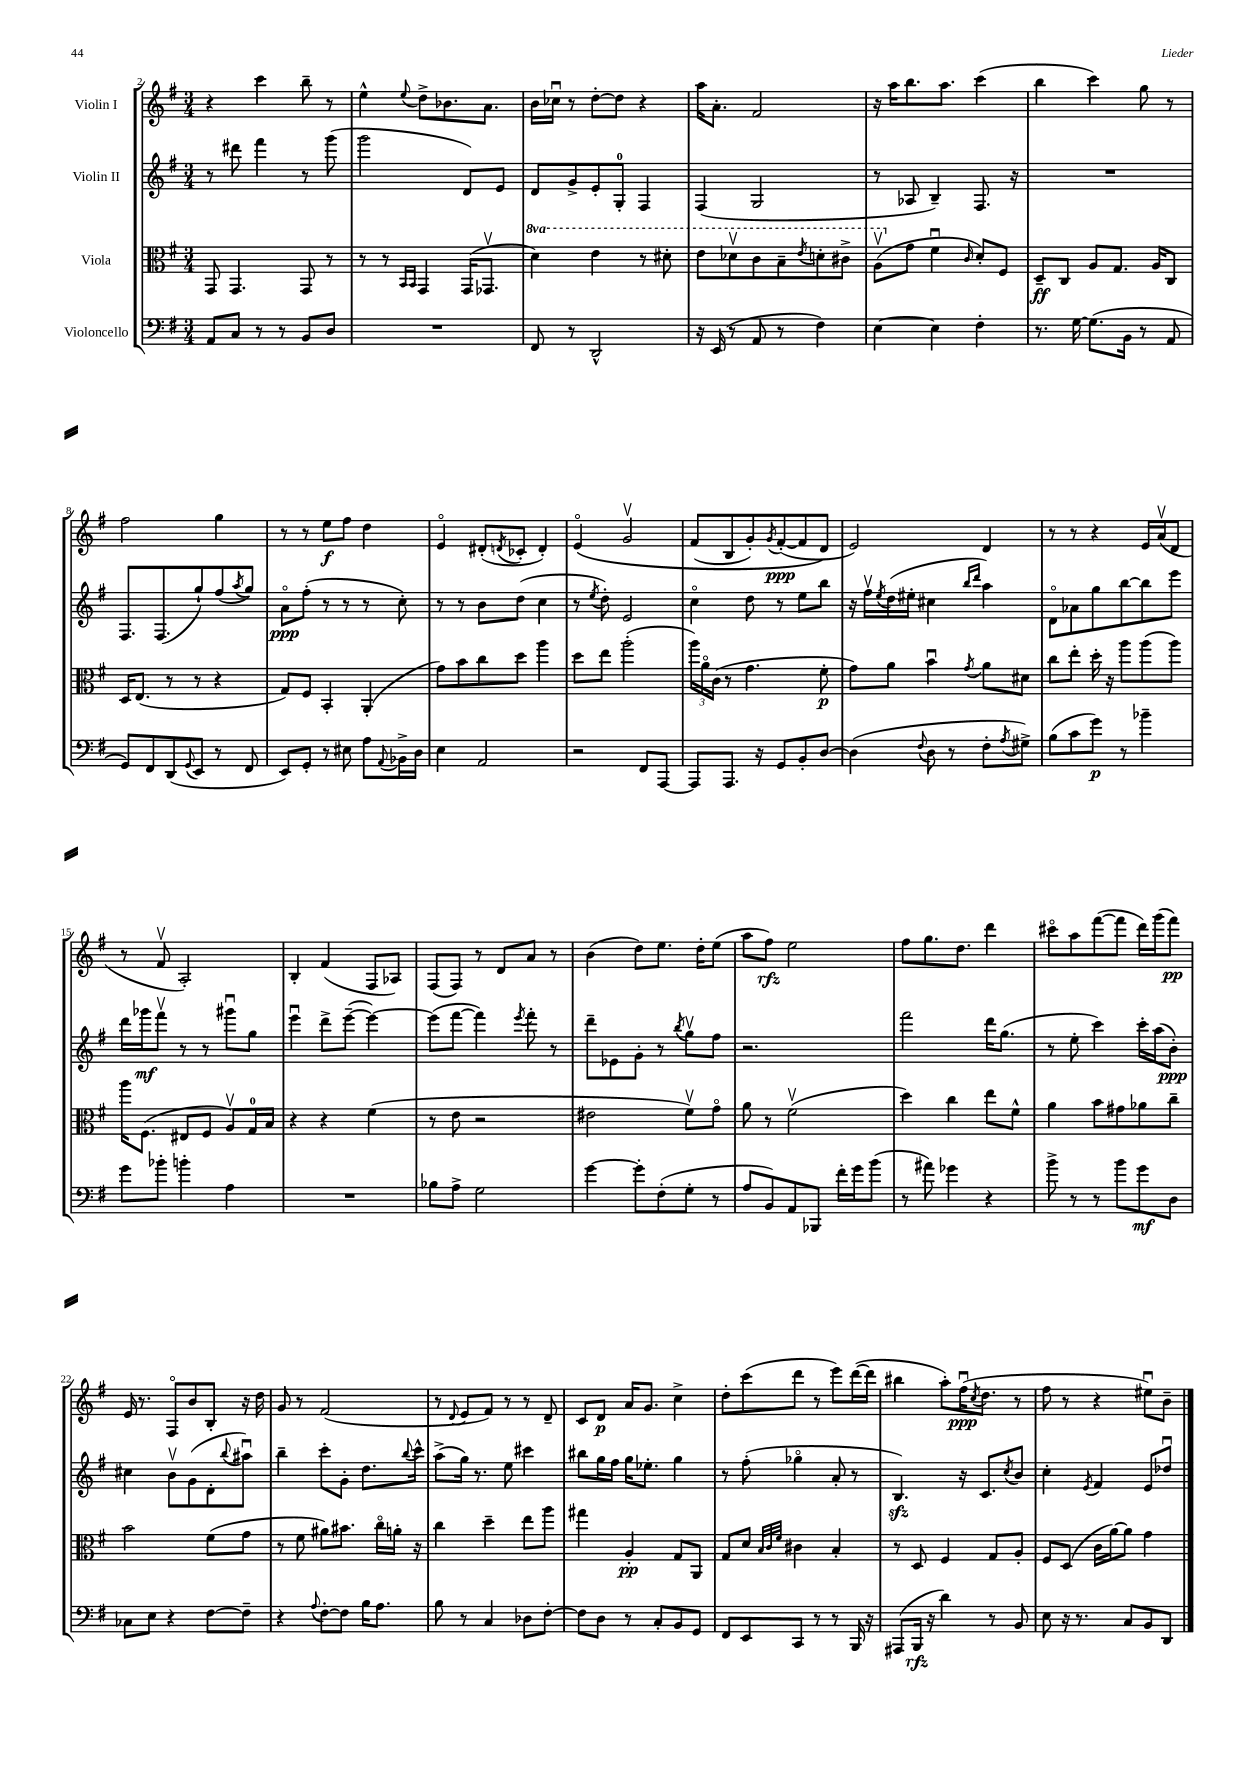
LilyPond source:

<<
\new StaffGroup <<
\new Staff = "s0" \with { instrumentName = "Violin I" } {
    \clef treble \key g \major \numericTimeSignature \time 3/4
    r4 c'''4 b''8-- r8 |
    e''4-^ \appoggiatura { e''8 } d''8-> bes'8. a'8. |
    b'16 ces''16\downbow r8 d''8~-. d''8 r4 |
    a''16 a'8.-. fis'2 |
    r16 a''16 b''8. a''8. c'''4( |
    b''4 c'''4) g''8 r8 |
    fis''2 g''4 |
    r8 r8 e''8\f fis''8 d''4 |
    e'4\flageolet dis'8-.( \acciaccatura { d'8 } ces'8-. d'4-.) |
    e'4\flageolet\( g'2\upbow |
    fis'8( b8 g'8-.) \acciaccatura { g'8 } fis'8~-.\ppp( fis'8 d'8\) |
    e'2) d'4 |
    r8 r8 r4 e'16 a'16\upbow( d'8 |
    r8 fis'8\upbow a2-.) |
    b4-. fis'4( fis8 aes8) |
    fis8( fis8) r8 d'8 a'8 r8 |
    b'4( d''8) e''8. d''16-. e''8( |
    a''8 fis''8\rfz) e''2 |
    fis''8 g''8. d''8. d'''4 |
    cis'''8\flageolet a''8 fis'''8~( fis'''8 d'''16) g'''16( fis'''8\pp) |
    e'16 r8. fis8\flageolet b'8 b8-. r16 d''16 |
    g'8 r8 fis'2( |
    r8 \appoggiatura { d'8 } e'8 fis'8) r8 r8 d'8-- |
    c'8 d'8\p a'16 g'8. c''4-> |
    d''8-. c'''8( d'''8 r8 e'''8) d'''16~( d'''16 |
    bis''4 a''8-.) fis''16\downbow\ppp( \acciaccatura { c''8 } d''8. r8 |
    fis''8 r8 r4 eis''8\downbow) b'8-- \bar "|." |
}
\new Staff = "s1" \with { instrumentName = "Violin II" } {
    \clef treble \key g \major \numericTimeSignature \time 3/4
    r8 dis'''8 fis'''4 r8 g'''8( |
    g'''2 d'8) e'8 |
    d'8 g'8-> e'8-. g8-0-. fis4 |
    fis4( g2 |
    r8 aes8 b4--) fis8. r16 |
    R2. |
    fis8. fis8.( g''8-!) fis''8( \acciaccatura { a''8 } g''8) |
    a'8\flageolet\ppp fis''8-.( r8 r8 r8 c''8-.) |
    r8 r8 b'8 d''8( c''4 |
    r8 \acciaccatura { e''8 } d''8-.) e'2 |
    c''4\flageolet d''8 r8 e''8 b''8 |
    r16 fis''16\upbow \acciaccatura { e''8 } d''16( eis''16-. cis''4 \grace { b''16 d'''16 } a''4) |
    d'8\flageolet aes'8 g''8 b''8~ b''8 e'''8 |
    d'''16 ges'''16\mf fis'''8\upbow r8 r8 gis'''8\downbow g''8 |
    e'''4\downbow d'''8-> e'''8~--( e'''4~) |
    e'''8( fis'''8~ fis'''4) \acciaccatura { e'''8 } fis'''8-. r8 |
    d'''8-- ees'8 g'8-. r8 \acciaccatura { b''8 } g''8\upbow fis''8 |
    r2. |
    fis'''2 d'''16 g''8.( |
    r8 e''8-. c'''4) c'''16-. a''16( b'8-.\ppp) |
    cis''4 b'8\upbow g'8( d'8-. \appoggiatura { b''8 } ais''8\downbow) |
    b''4-- c'''8-. g'8-. d''8. \appoggiatura { b''8 } c'''16-^ |
    a''8->( g''16) r8. e''8 cis'''4 |
    bis''8 g''16 fis''16 g''16 ees''8.-. g''4 |
    r8 fis''8-.( ges''4\flageolet a'8-. r8 |
    b4.\sfz) r16 c'8. \acciaccatura { c''8 } b'8 |
    c''4-. \acciaccatura { e'8 } fis'4 e'8 des''8\downbow \bar "|." |
}
\new Staff = "s2" \with { instrumentName = "Viola" } {
    \clef alto \key g \major \numericTimeSignature \time 3/4 \set Staff.ottavationMarkups = #ottavation-simple-ordinals
    g,8 g,4. g,8 r8 |
    r8 r8 \grace { b,16 b,16 } g,4 g,16( ges,8.\upbow |
    \ottava #1 d''4) e''4 r8 dis''8-. |
    e''8 des''8\upbow c''8 b'8-- \acciaccatura { e''8 } d''8-. cis''8-> |
    a'8\upbow( \ottava #0 g'8 fis'4\downbow \grace { c'16 } d'8-.) fis8 |
    d8--\ff c8 a8 g8. a16 c8 |
    d16 e8.( r8 r8 r4 |
    g8) fis8 b,4-. a,4-.( |
    g'8) b'8 c''8 d''8 a''4 |
    d''8 e''8 a''2-.( |
    \tuplet 3/2 { a''16) a'16\flageolet c'16( } r8 g'4. fis'8-.\p |
    g'8) a'8 b'4\downbow \acciaccatura { g'8 } a'8 dis'8 |
    c''8 e''8-. d''16-. r16 a''8 a''8( a''8) |
    a''16 fis8.( eis8 fis8 a8\upbow) g16-0 b16 |
    r4 r4 fis'4( |
    r8 e'8 r2 |
    eis'2 fis'8\upbow) g'8\flageolet |
    a'8 r8 fis'2\upbow( |
    d''4) c''4 e''8 fis'8-^ |
    a'4 b'8 gis'8 aes'8 c''8-- |
    b'2 fis'8( g'8 |
    r8 fis'8 ais'8) bis'8. c''16\flageolet a'16-. r16 |
    c''4 d''4-- e''8 a''8 |
    gis''4 a4-.\pp g8 a,8 |
    g8 d'8 \grace { b32 c'32 fis'32 } cis'4 b4-. |
    r8 d8 fis4 g8 a8-. |
    fis8 d8( c'16 a'16~) a'8 g'4 \bar "|." |
}
\new Staff = "s3" \with { instrumentName = "Violoncello" } {
    \clef bass \key g \major \numericTimeSignature \time 3/4
    a,8 c8 r8 r8 b,8 d8 |
    R2. |
    fis,8 r8 d,2-^ |
    r16 e,16( r8 a,8 r8 fis4) |
    e4~ e4 fis4-. |
    r8. g16~ g8.( b,16 r8 a,8 |
    g,8) fis,8 d,8( \appoggiatura { g,8 } e,8 r8 fis,8 |
    e,8) g,8-. r8 eis8 a8 \appoggiatura { a,8 } bes,16-> d16 |
    e4 a,2 |
    r2 fis,8 a,,8~ |
    a,,8 a,,8. r16 g,8 b,8-. d8~ |
    d4( \appoggiatura { fis8 } d8 r8 fis8-. \acciaccatura { a8 } gis8->) |
    b8( c'8 g'8\p) r8 bes'4-- |
    g'8 bes'8-. b'4-. a4 |
    R2. |
    bes8 a8-> g2 |
    g'4~ g'8-. fis8-.( g8-. r8 |
    a8 b,8) a,8 bes,,8 fis'16-. g'16 b'8( |
    r8 ais'8) ges'4 r4 |
    b'8-> r8 r8 b'8 g'8\mf d8 |
    ces8 e8 r4 fis8~ fis8-- |
    r4 \appoggiatura { a8 } fis8~-. fis8 b16 a8. |
    b8 r8 c4 des8 fis8~-. |
    fis8 d8 r8 c8-. b,8 g,8 |
    fis,8 e,8 c,8 r8 r8 b,,16 r16 |
    ais,,8( b,,16\rfz r16 d'4) r8 b,8 |
    e8 r16 r8. c8 b,8 d,8 \bar "|." |
}
>>
>>
\layout { \context { \Score currentBarNumber = #2 } }
